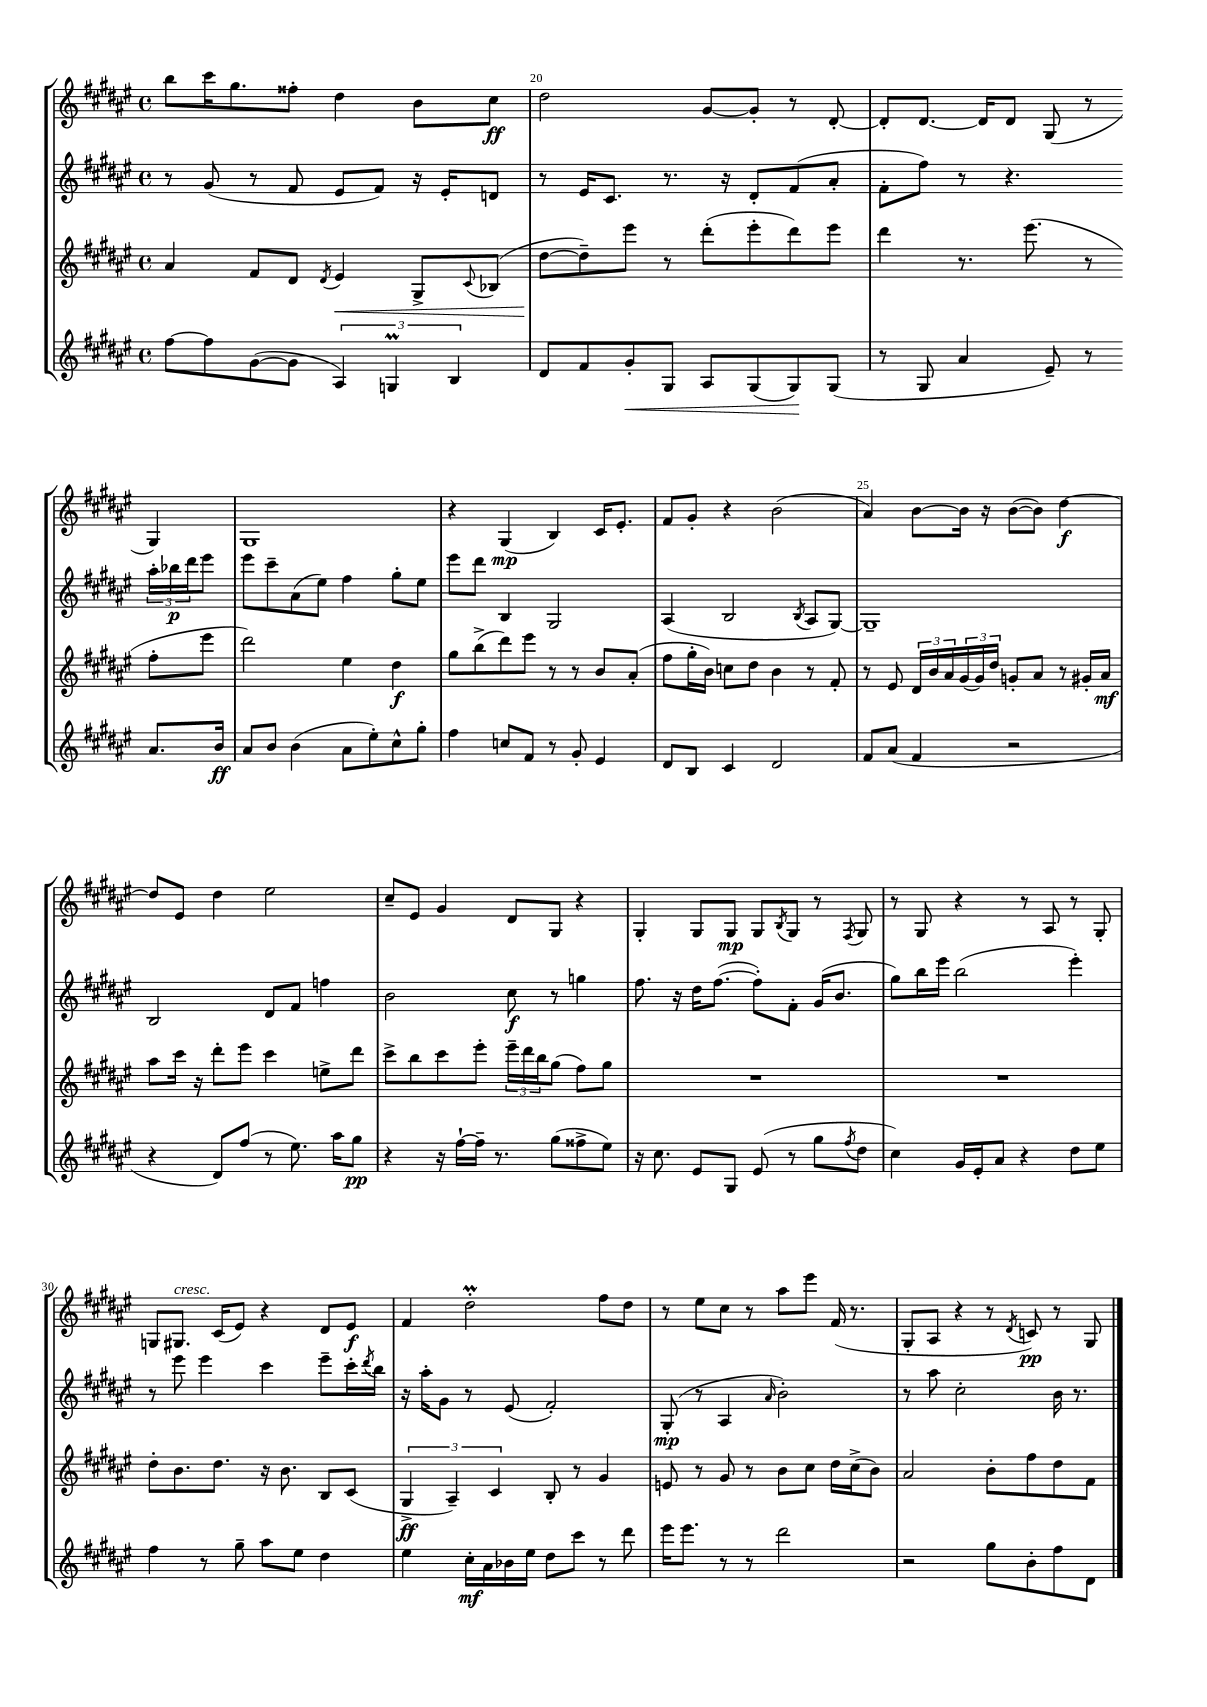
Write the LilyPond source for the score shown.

<<
\new StaffGroup <<
\new Staff = "s0" {
    \clef treble \key fis \major \defaultTimeSignature \time 4/4
    b''8 cis'''16 gis''8. fisis''8-. dis''4 b'8 cis''8\ff |
    dis''2 gis'8~ gis'8-. r8 dis'8~-. |
    dis'8-. dis'8.~ dis'16 dis'8 gis8( r8 gis4) |
    gis1 |
    r4 gis4\mp( b4) cis'16 eis'8.-. |
    fis'8 gis'8-. r4 b'2( |
    ais'4) b'8~ b'16 r16 b'8~( b'8) dis''4~\f |
    dis''8 eis'8 dis''4 eis''2 |
    cis''8-- eis'8 gis'4 dis'8 gis8 r4 |
    gis4-. gis8 gis8\mp gis8 \acciaccatura { b8 } gis8 r8 \acciaccatura { fis8 } gis8 |
    r8 gis8 r4 r8 ais8 r8 gis8-. |
    g8 gis8.^\markup { \italic "cresc." } cis'16( eis'8) r4 dis'8 eis'8\f |
    fis'4 dis''2-.\prall fis''8 dis''8 |
    r8 eis''8 cis''8 r8 ais''8 eis'''8 fis'16( r8. |
    gis8-. ais8 r4 r8 \acciaccatura { dis'8 } c'8\pp) r8 gis8 \bar "|." |
}
\new Staff = "s1" {
    \clef treble \key fis \major \defaultTimeSignature \time 4/4
    r8 gis'8( r8 fis'8 eis'8 fis'8) r16 eis'16-. d'8 |
    r8 eis'16 cis'8. r8. r16 dis'8-. fis'8( ais'8-. |
    fis'8-. fis''8) r8 r4. \tuplet 3/2 { ais''16-. bes''16\p dis'''16 } eis'''8 |
    eis'''8 cis'''8-- ais'8( eis''8) fis''4 gis''8-. eis''8 |
    eis'''8 dis'''8 b4 gis2 |
    ais4( b2 \acciaccatura { b8 } ais8 gis8~) |
    gis1-- |
    b2 dis'8 fis'8 f''4 |
    b'2 cis''8\f r8 g''4 |
    fis''8. r16 dis''16 fis''8.~( fis''8-.) fis'8-. gis'16( b'8. |
    gis''8) b''16 eis'''16 b''2( eis'''4-.) |
    r8 eis'''8 eis'''4 cis'''4 eis'''8-- cis'''16-. \acciaccatura { dis'''8 } b''16 |
    r16 ais''16-. gis'8 r8 eis'8( fis'2-.) |
    gis8-.\mp( r8 ais4 \grace { ais'16 } b'2-.) |
    r8 ais''8 cis''2-. b'16 r8. \bar "|." |
}
\new Staff = "s2" {
    \clef treble \key fis \major \defaultTimeSignature \time 4/4
    ais'4 fis'8 dis'8 \acciaccatura { dis'8 } eis'4\< gis8-> \appoggiatura { cis'8 } bes8( |
    dis''8~\! dis''8--) eis'''8 r8 dis'''8-.( eis'''8-. dis'''8) eis'''8 |
    dis'''4 r8. eis'''8.( r8 fis''8-. eis'''8 |
    dis'''2) eis''4 dis''4\f |
    gis''8 b''8->( dis'''8) eis'''8 r8 r8 b'8 ais'8-.( |
    fis''8 gis''16-. b'16) c''8 dis''8 b'4 r8 fis'8-. |
    r8 eis'8 \tuplet 3/2 { dis'16 b'16 ais'16 } \tuplet 3/2 { gis'16( gis'16) dis''16 } g'8-. ais'8 r8 gis'16-. ais'16\mf |
    ais''8 cis'''16 r16 dis'''8-. eis'''8 cis'''4 e''8-> dis'''8 |
    cis'''8-> b''8 cis'''8 eis'''8-. \tuplet 3/2 { eis'''16-- dis'''16 b''16 } gis''8( fis''8) gis''8 |
    R1 |
    R1 |
    dis''8-. b'8. dis''8. r16 b'8. b8 cis'8( |
    \tuplet 3/2 { gis4->\ff ais4--) cis'4 } b8-. r8 gis'4 |
    e'8 r8 gis'8 r8 b'8 cis''8 dis''16 cis''16->( b'8) |
    ais'2 b'8-. fis''8 dis''8 fis'8 \bar "|." |
}
\new Staff = "s3" {
    \clef treble \key fis \major \defaultTimeSignature \time 4/4
    fis''8~ fis''8 gis'8~( gis'8 \tuplet 3/2 { ais4) g4\prall b4 } |
    dis'8 fis'8 gis'8-.\< gis8 ais8 gis8( gis8\!) gis8( |
    r8 gis8 ais'4 eis'8--) r8 ais'8. b'16\ff |
    ais'8 b'8 b'4( ais'8 eis''8-.) cis''8-^ gis''8-. |
    fis''4 c''8 fis'8 r8 gis'8-. eis'4 |
    dis'8 b8 cis'4 dis'2 |
    fis'8 ais'8( fis'4 r2 |
    r4 dis'8) fis''8( r8 eis''8.) ais''16 gis''8\pp |
    r4 r16 fis''16~-! fis''16-- r8. gis''8( fisis''8-> eis''8) |
    r16 cis''8. eis'8 gis8 eis'8( r8 gis''8 \acciaccatura { fis''8 } dis''8 |
    cis''4) gis'16 eis'16-. ais'8 r4 dis''8 eis''8 |
    fis''4 r8 gis''8-- ais''8 eis''8 dis''4 |
    eis''4 cis''16-.\mf ais'16 bes'16 eis''16 dis''8 cis'''8 r8 dis'''8 |
    eis'''16 eis'''8. r8 r8 dis'''2 |
    r2 gis''8 b'8-. fis''8 dis'8 \bar "|." |
}
>>
>>
\layout { \context { \Score currentBarNumber = #19 \override BarNumber.break-visibility = ##(#f #t #t) barNumberVisibility = #(every-nth-bar-number-visible 5) } }
